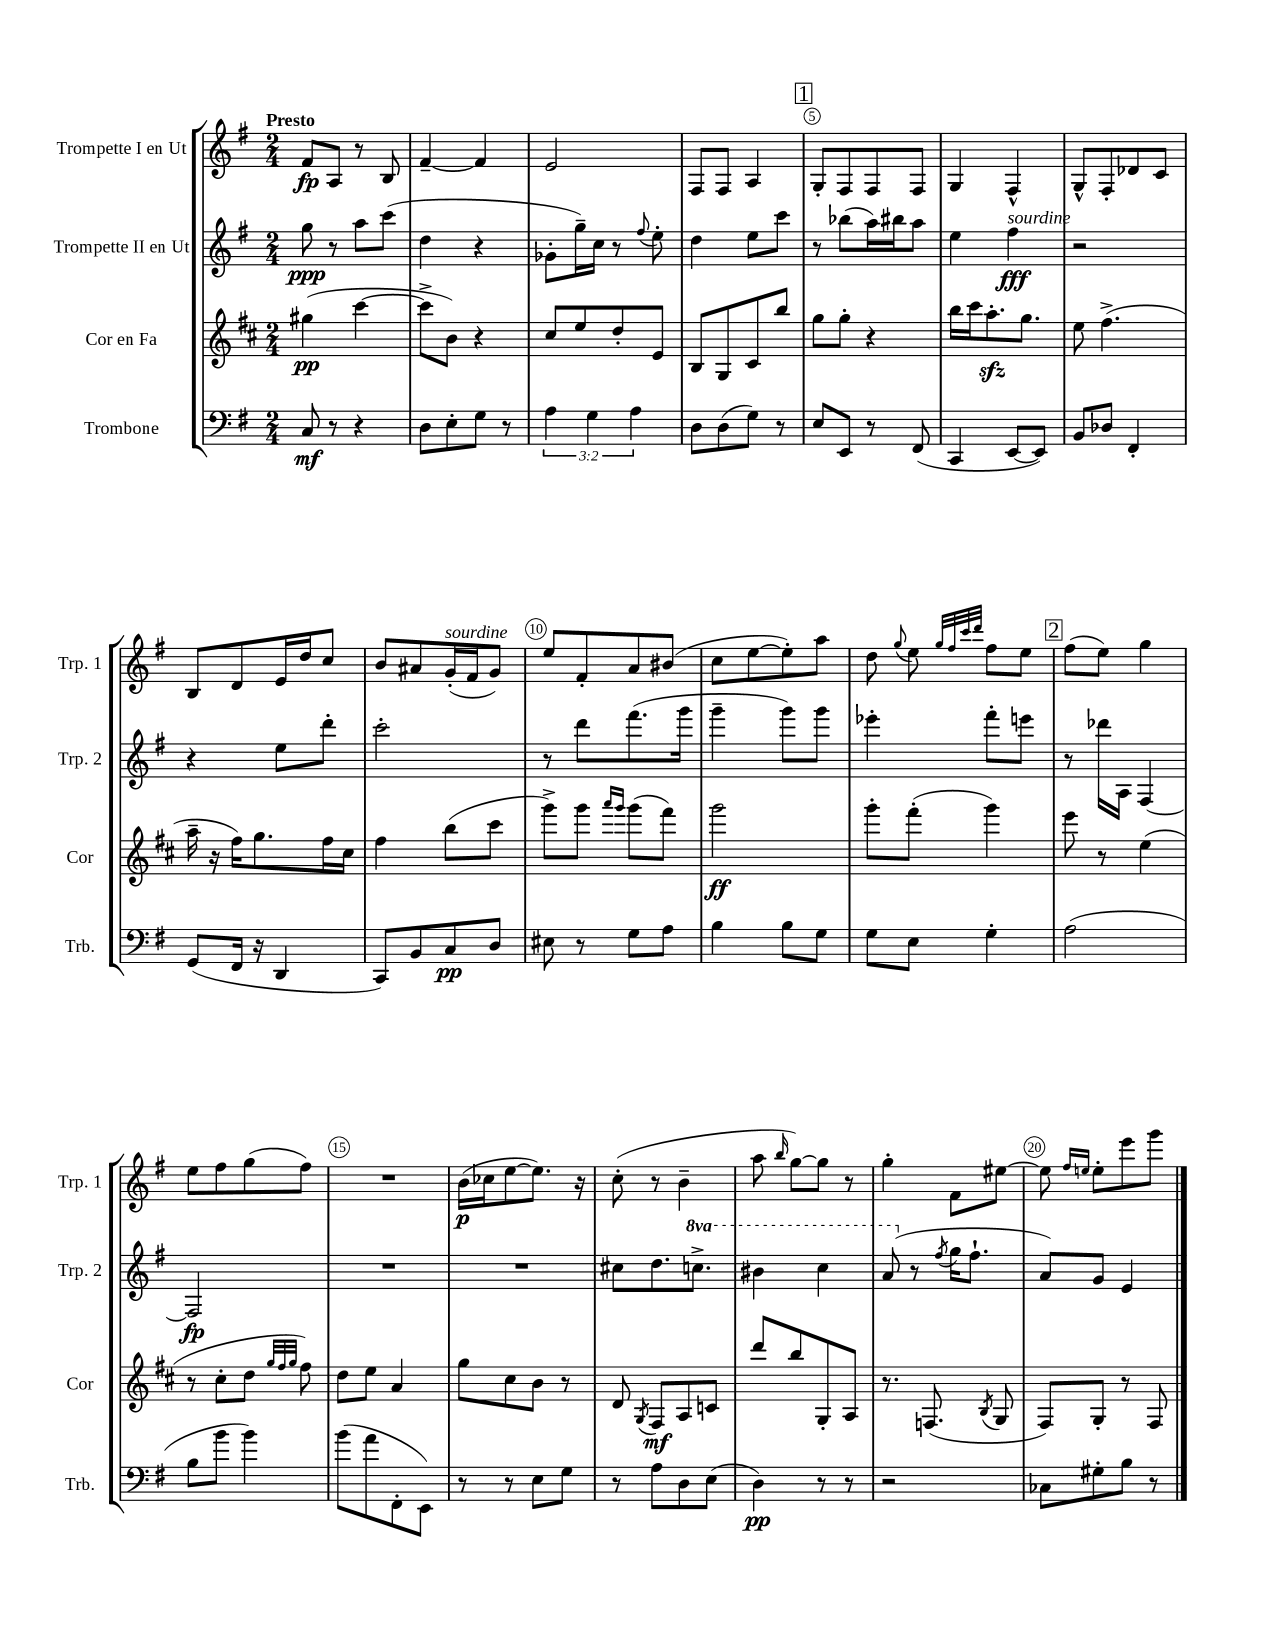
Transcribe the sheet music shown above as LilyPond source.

<<
\new StaffGroup <<
\new Staff = "s0" \with { instrumentName = "Trompette I en Ut" shortInstrumentName = "Trp. 1" } {
    \clef treble \key g \major \numericTimeSignature \time 2/4 \tempo "Presto"
    \autoBeamOff fis'8[\fp a8] r8 b8 |
    fis'4~-- fis'4 |
    e'2 |
    fis8[ fis8] a4 |
    \mark \markup { \box "1" } g8[-. fis8 fis8 fis8] |
    g4 fis4-^ |
    g8[-^ fis8-. des'8 c'8] |
    b8[ d'8 e'16 d''16 c''8] |
    b'8[ ais'8 g'16-.^\markup { \italic "sourdine" }( fis'16 g'8]) |
    e''8[ fis'8-. a'8 bis'8]( |
    c''8[ e''8~ e''8-.) a''8] |
    d''8 \appoggiatura { g''8 } e''8 \grace { g''32[ fis''32 c'''32 d'''32] } fis''8[ e''8] |
    \mark \markup { \box "2" } fis''8[( e''8]) g''4 |
    e''8[ fis''8 g''8( fis''8]) |
    R2 |
    b'16[\p( ces''16 e''8~ e''8.]) r16 |
    c''8-.( r8 b'4-- |
    a''8 \grace { b''16 } g''8[~) g''8] r8 |
    g''4-. fis'8[ eis''8]~ |
    eis''8 \grace { fis''16[ e''16] } e''8[-. e'''8 g'''8] \bar "|." |
}
\new Staff = "s1" \with { instrumentName = "Trompette II en Ut" shortInstrumentName = "Trp. 2" } {
    \clef treble \key g \major \numericTimeSignature \time 2/4 \set Staff.ottavationMarkups = #ottavation-simple-ordinals
    \autoBeamOff g''8\ppp r8 a''8[ c'''8]( |
    d''4 r4 |
    ges'8[-. g''16--) c''16] r8 \appoggiatura { fis''8 } e''8-. |
    d''4 e''8[ c'''8] |
    \mark \markup { \box "1" } r8 bes''8[( a''16) bis''16 a''8] |
    e''4 fis''4\fff^\markup { \italic "sourdine" } |
    r2 |
    r4 e''8[ d'''8]-. |
    c'''2-. |
    r8 d'''8[ fis'''8.( g'''16] |
    g'''4-- g'''8[) g'''8] |
    ees'''4-. fis'''8[-. e'''8] |
    \mark \markup { \box "2" } r8 des'''16[ a16] fis4~ |
    fis2\fp |
    R2 |
    R2 |
    cis''8[ d''8. \ottava #1 c'''!8.]-> |
    bis''4 c'''4 |
    a''8( \ottava #0 r8 \acciaccatura { fis''8 } g''16[ fis''8.]-! |
    a'8[) g'8] e'4 \bar "|." |
}
\new Staff = "s2" \with { instrumentName = "Cor en Fa" shortInstrumentName = "Cor" } {
    \clef treble \key d \major \numericTimeSignature \time 2/4
    \autoBeamOff gis''4\pp( cis'''4~ |
    cis'''8[-> b'8]) r4 |
    cis''8[ e''8 d''8-. e'8] |
    b8[ g8 cis'8 b''8] |
    \mark \markup { \box "1" } g''8[ g''8]-. r4 |
    b''16[ cis'''16 a''8.-.\sfz g''8.] |
    e''8 fis''4.->( |
    a''16-- r16 fis''16[) g''8. fis''16 cis''16] |
    fis''4 b''8[( cis'''8] |
    g'''8[->) g'''8] \grace { a'''16[ g'''16] } g'''8[( fis'''8]) |
    g'''2\ff |
    g'''8[-. fis'''8]-.( g'''4) |
    \mark \markup { \box "2" } e'''8 r8 e''4( |
    r8 cis''8[-. d''8] \grace { g''32[ fis''32 g''32] } fis''8) |
    d''8[ e''8] a'4 |
    g''8[ cis''8 b'8] r8 |
    d'8 \acciaccatura { g8 } fis8[\mf a8 c'8] |
    d'''8[ b''8 g8-. a8] |
    r8. f8.( \acciaccatura { b8 } g8 |
    fis8[) g8]-. r8 fis8 \bar "|." |
}
\new Staff = "s3" \with { instrumentName = "Trombone" shortInstrumentName = "Trb." } {
    \clef bass \key g \major \numericTimeSignature \time 2/4 \override Staff.TupletNumber.text = #tuplet-number::calc-fraction-text
    \autoBeamOff c8\mf r8 r4 |
    d8[ e8-. g8] r8 |
    \tuplet 3/2 { a4 g4 a4 } |
    d8[ d8( g8]) r8 |
    \mark \markup { \box "1" } e8[ e,8] r8 fis,8( |
    c,4 e,8[~ e,8]) |
    b,8[ des8] fis,4-. |
    g,8[( fis,16] r16 d,4 |
    c,8[) b,8 c8\pp d8] |
    eis8 r8 g8[ a8] |
    b4 b8[ g8] |
    g8[ e8] g4-. |
    \mark \markup { \box "2" } a2( |
    b8[ b'8] b'4) |
    b'8[( a'8 fis,8-. e,8]) |
    r8 r8 e8[ g8] |
    r8 a8[ d8 e8]( |
    d4\pp) r8 r8 |
    r2 |
    ces8[ gis8-. b8] r8 \bar "|." |
}
>>
>>
\layout { \context { \Score \override BarNumber.break-visibility = ##(#f #t #t) barNumberVisibility = #(every-nth-bar-number-visible 5) \override BarNumber.stencil = #(make-stencil-circler 0.1 0.3 ly:text-interface::print) } }
